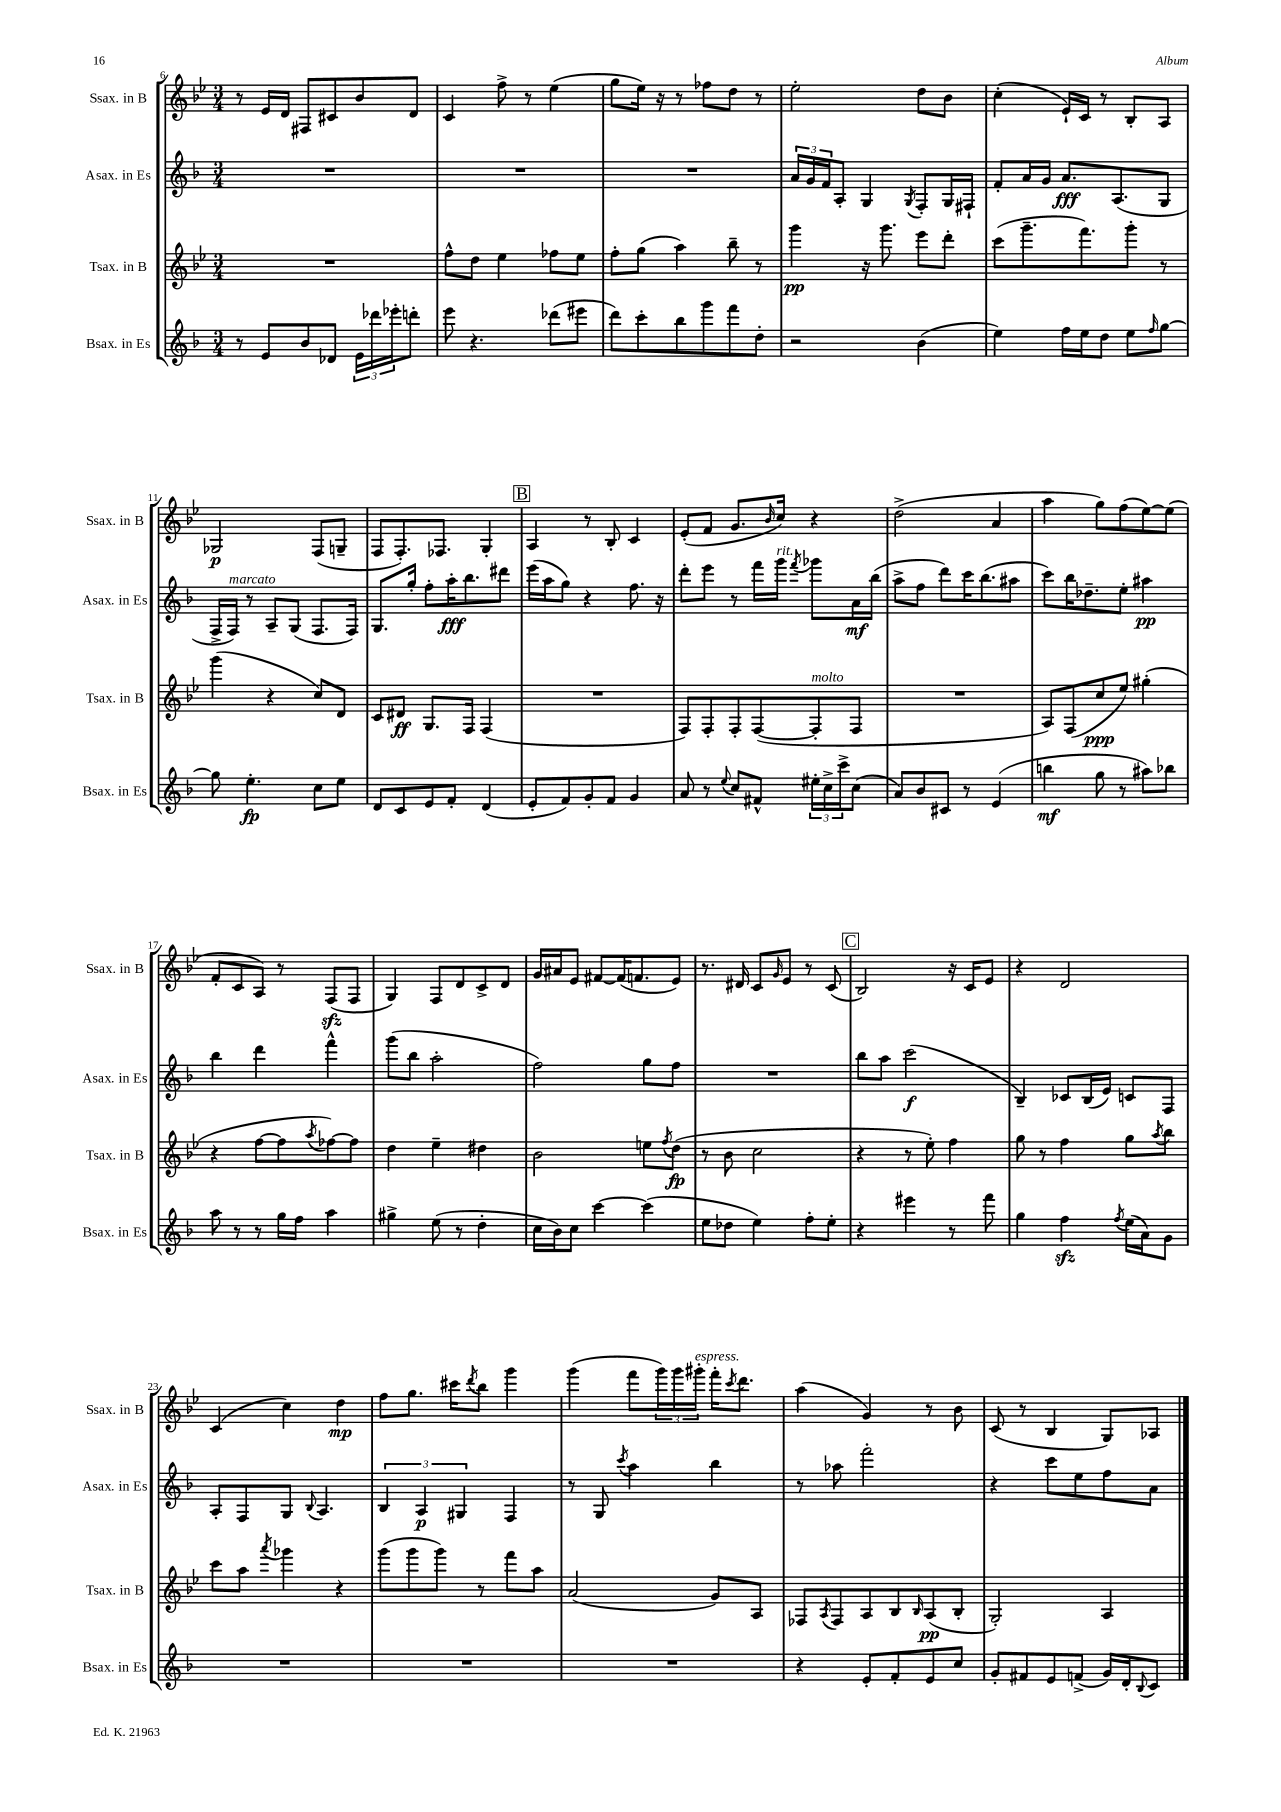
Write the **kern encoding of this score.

**kern	**kern	**kern	**kern
*staff4	*staff3	*staff2	*staff1
*clefG2	*clefG2	*clefG2	*clefG2
*k[b-]	*k[b-e-]	*k[b-]	*k[b-e-]
*M3/4	*M3/4	*M3/4	*M3/4
8r	2.r	2.r	8r
8e	.	.	16e-
.	.	.	16d
8b-	.	.	8F#
8d-	.	.	8c#
24e	.	.	8b-
24ddd-	.	.	.
24eee-'	.	.	.
8ddd'	.	.	8d
=	=	=	=
8eee	8ff^^	2.r	4c
4.r	8dd	.	.
.	4ee-	.	8ff^
.	.	.	8r
(8ddd-	8ff-	.	(4ee-
8eee#	8ee-	.	.
=	=	=	=
8ddd)	8ff'	2.r	8gg
8ccc'	(8gg	.	16ee-)
.	.	.	16r
8bb-	4aa)	.	8r
8ggg	.	.	8ff-
8fff	8bb-~	.	8dd
8dd'	8r	.	8r
=	=	=	=
2r	4ggg	24a	2ee-'
.	.	24g	.
.	.	24f	.
.	.	8A'	.
.	16r	4G	.
.	8.ggg	.	.
.	.	8qG	.
(4b-	8eee-	8F'	8dd
.	8ddd'	16G	8b-
.	.	16F#`	.
=	=	=	=
4ee)	(8ccc	8f'	(4cc'
.	8.ggg~	16a	.
.	.	16g	.
16ff	.	8.a	16e-`)
16ee	8.fff)	.	16c
8dd	.	.	8r
.	.	(8.A	.
8ee	8ggg'	.	8B-'
16qqff	.	.	.
[8gg	8r	8G	8A
=	=	=	=
8gg]	(4ggg	16F^	2G-
.	.	16F)	.
4.ee'	.	8r	.
.	4r	8A~	.
.	.	(8G	.
8cc	8cc)	8.F	(8F
8ee	8d	.	8G~
.	.	16F)	.
=	=	=	=
8d	8c	8.G	8F
8c	8d#	.	8.F')
.	.	16gg'	.
8e	8.G	8ff'	.
.	.	.	8.F-
8f'	.	16aa'	.
.	16F	8.bb-	.
(4d	(4F	.	4G'
.	.	8ddd#	.
=	=	=	=
8e'	2.r	(16eee	4A
.	.	16aa	.
8f)	.	8gg)	.
8g'	.	4r	8r
8f	.	.	8B-'
4g	.	8.ff	4c
.	.	16r	.
=	=	=	=
8a	8F)	8ddd'	(8e-'
8r	8F'	8eee	8f
8qqee	.	.	.
8cc	8F'	8r	8.g
8f#^^	([8F	16fff	.
.	.	.	16qqb-
.	.	16ggg	16cc)
.	.	8qfff	.
24ee#'	8F']	8ggg-	4r
24cc^	.	.	.
24ccc^	.	.	.
(8cc	8F	16a	.
.	.	(16bb-	.
=	=	=	=
8a)	2.r	8aa^	(2dd^
8b-	.	8ff	.
8c#	.	8ddd)	.
8r	.	16ccc	.
.	.	(8.bb-	.
(4e	.	.	4a
.	.	8aa#	.
=	=	=	=
4bb	8A)	8ccc)	4aa
.	(8F	16bb-	.
.	.	8.dd-~	.
8gg	8cc	.	8gg)
8r	8ee-)	8ee'	(8ff
8aa#)	(4gg#'	4aa#	[8ee-)
8bb-	.	.	(8ee-]
=	=	=	=
8aa	4r	4bb-	8f'
8r	.	.	8c
8r	[8ff	4ddd	8A)
16gg	8ff]	.	8r
16ff	.	.	.
.	8qaa	.	.
4aa	[8ff-)	4fff^^	(8F
.	8ff-]	.	8F
=	=	=	=
4gg#^	4dd	(8ggg	4G)
.	.	8bb-	.
(8ee	4ee-~	2aa'	8F
8r	.	.	8d
4dd'	4dd#	.	8c^
.	.	.	8d
=	=	=	=
16cc	2b-	2ff)	16g
16b-)	.	.	16a#
8cc	.	.	8e-
[4ccc	.	.	[8f#
.	.	.	(16f#]
.	.	.	8.f
(4ccc]	8ee	8gg	.
.	8qff	.	.
.	(8dd	8ff	8e-)
=	=	=	=
8ee	8r	2.r	8.r
8dd-	8b-	.	.
.	.	.	16d#
4ee)	2cc	.	8c
.	.	.	16qqg
.	.	.	8e-
8ff'	.	.	8r
8ee'	.	.	(8c
=	=	=	=
4r	4r	8bb-	2B-)
.	.	8aa	.
4eee#	8r	(2ccc	.
.	8ee-')	.	.
8r	4ff	.	16r
.	.	.	16c
8fff	.	.	8e-
=	=	=	=
4gg	8gg	4B-~)	4r
.	8r	.	.
4ff	4ff	8c-	2d
.	.	(16B-	.
.	.	16e)	.
8qff	.	.	.
(16ee	8gg	8c	.
16a)	.	.	.
.	8qaa	.	.
8g	8bb-	8F	.
=	=	=	=
2.r	8ccc	8A'	(4c
.	8aa	8F	.
.	8qaaa	.	.
.	4ggg-	8G	4cc)
.	.	8qqB-	.
.	.	4.A	.
.	4r	.	4dd
=	=	=	=
2.r	(8ggg	6B-	8ff
.	8ggg	.	8.gg
.	.	6A	.
.	8ggg)	.	.
.	.	.	16ccc#
.	.	6G#	.
.	.	.	8qddd
.	8r	.	8bb-
.	8fff	4F	4ggg
.	8aa	.	.
=	=	=	=
2.r	(2a	8r	(4ggg
.	.	8G	.
.	.	8qccc	.
.	.	4aa	8fff
.	.	.	24ggg)
.	.	.	24ggg
.	.	.	24ggg#'
.	8g)	4bb-	16fff'
.	.	.	8qccc
.	.	.	8.ddd
.	8A	.	.
=	=	=	=
4r	8F-	8r	(4aa
.	8qA	.	.
.	8F-	8aa-	.
8e'	8A	2fff'	4g)
8f'	8B-	.	.
.	16qqB-	.	.
8e	(8A	.	8r
8cc	8B-'	.	8b-
=	=	=	=
8g'	2G')	4r	(8c
8f#	.	.	8r
8e	.	8ccc	4B-
(8f^	.	8ee	.
16g)	4A	8ff	8G)
16d'	.	.	.
8qqB-	.	.	.
8c	.	8a	8A-
==	==	==	==
*-	*-	*-	*-
